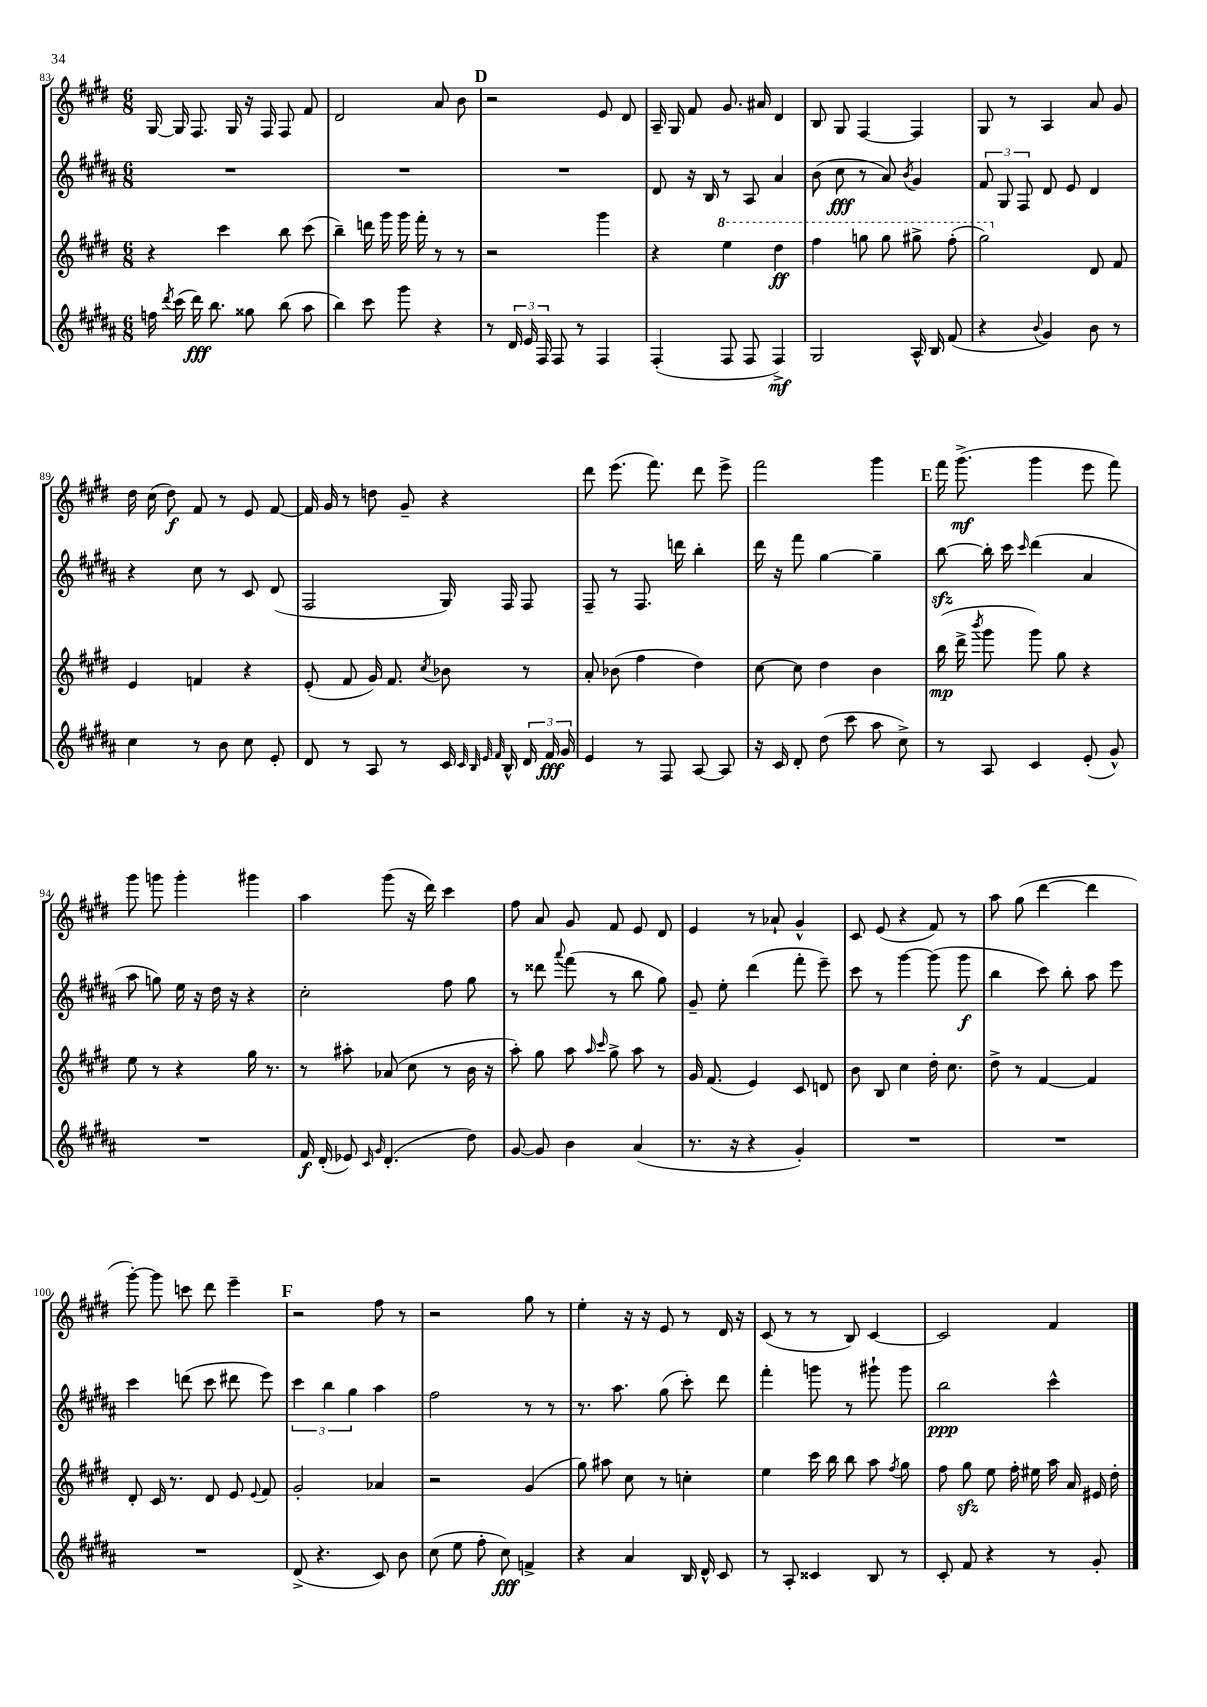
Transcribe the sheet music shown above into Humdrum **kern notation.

**kern	**kern	**kern	**kern
*staff4	*staff3	*staff2	*staff1
*clefG2	*clefG2	*clefG2	*clefG2
*k[f#c#g#d#a#]	*k[f#c#g#d#]	*k[f#c#g#d#a#]	*k[f#c#g#d#]
*M6/8	*M6/8	*M6/8	*M6/8
16ff\	4r	2.r	[16G#/
8qddd#/	.	.	.
(16ccc#\	.	.	16G#/]
16ddd#\)	.	.	8.F#/
8.bb\	.	.	.
.	4ccc#\	.	.
.	.	.	16G#/
8gg##\	.	.	16r
.	.	.	16F#/
(8bb\	8bb\	.	8F#/
8aa#\	(8ccc#\	.	8f#/
=	=	=	=
4bb\)	4bb~\)	2.r	2d#/
8ccc#\	16ddd\	.	.
.	16ggg#\	.	.
8ggg#\	16ggg#\	.	.
.	16fff#'\	.	.
4r	8r	.	8a/
.	8r	.	8b\
=	=	=	=
8r	2r	2.r	2r
24d#/	.	.	.
24e/	.	.	.
24F#/	.	.	.
8F#/	.	.	.
8r	.	.	.
4F#/	4ggg#\	.	8e/
.	.	.	8d#/
=	=	=	=
(4F#'/	4r	8d#/	16A~/
.	.	.	16G#/
.	.	16r	8f#/
.	.	16B/	.
8F#/	4eee\	8r	8.g#/
8F#/	.	8A#/	.
.	.	.	16a#/
4F#^/)	4ddd#\	4a#/	4d#/
=	=	=	=
2G#/	4fff#\	(8b\	8B/
.	.	8cc#\	8G#/
.	8ggg\	8r	[4F#/
.	8ggg\	8a#/)	.
.	.	8qb/	.
16A#^^/	8ggg#^\	4g#/	4F#/]
16B/	.	.	.
(8f#/	(8fff#'\	.	.
=	=	=	=
4r	2ggg#\)	12f#/	8G#/
.	.	12G#/	.
.	.	.	8r
.	.	12F#/	.
8qqb/	.	.	.
4g#/)	.	8d#/	4A/
.	.	8e/	.
8b\	8d#/	4d#/	8a/
8r	8f#/	.	8g#/
=	=	=	=
4cc#\	4e/	4r	16dd#\
.	.	.	(16cc#\
.	.	.	8dd#\)
8r	4f/	8cc#\	8f#/
8b\	.	8r	8r
8cc#\	4r	8c#/	8e/
8e'/	.	(8d#/	[8f#/
=	=	=	=
8d#/	(8e'/	2F#/	16f#/]
.	.	.	16g#/
8r	8f#/	.	8r
8A#/	16g#/)	.	8dd\
.	8.f#/	.	.
8r	.	.	8g#~/
.	8qcc#/	.	.
16c#/	8b-\	16G#/)	4r
32qqc#/	.	.	.
32qqB/	.	.	.
32qqe/	.	.	.
32qqf#/	.	.	.
16B^^/	.	16F#/	.
24d#/	8r	8F#/	.
24f#/	.	.	.
24g#/	.	.	.
=	=	=	=
4e/	8a'/	8F#~/	8ddd#\
.	(8b-\	8r	(8.eee\
8r	4ff#\	8.F#/	.
.	.	.	8.fff#\)
8F#/	.	.	.
.	.	16ddd\	.
[8A#/	4dd#\)	4bb'\	8ddd#\
8A#/]	.	.	8eee^\
=	=	=	=
16r	[8cc#\	16ddd#\	2fff#\
16c#/	.	16r	.
8d#'/	8cc#\]	8fff#\	.
(8dd#\	4dd#\	[4gg#\	.
8ccc#\	.	.	.
8aa#\	4b\	4gg#~\]	4ggg#\
8cc#^\)	.	.	.
=	=	=	=
8r	(16bb\	[8bb\	16fff#\
.	16ddd#^\	.	(8.ggg#^\
.	8qbbb/	.	.
8A#/	8ggg#\	16bb'\]	.
.	.	16ccc#\	.
.	.	16qqccc#/	.
4c#/	8ggg#\)	(4ddd#\	4ggg#\
.	8gg#\	.	.
(8e'/	4r	4a#/	8eee\
8g#^^/)	.	.	8fff#\)
=	=	=	=
2.r	8ee\	8aa#\	8ggg#\
.	8r	8gg\)	8ggg\
.	4r	16ee\	4ggg'\
.	.	16r	.
.	.	16dd#\	.
.	.	16r	.
.	16gg#\	4r	4ggg#\
.	8.r	.	.
=	=	=	=
16f#/	8r	2cc#'\	4aa\
(16d#'/	.	.	.
8e-/)	8aa#'\	.	.
16qqc#/	.	.	.
16qqg#/	.	.	.
(4.d#'/	(8a-/	.	(8ggg#\
.	8cc#\	.	16r
.	.	.	16ddd#\)
.	8r	8ff#\	4ccc#\
8dd#\)	16b\	8gg#\	.
.	16r	.	.
=	=	=	=
[8g#/	8aa'\)	8r	8ff#\
8g#/]	8gg#\	8ddd##\	8a/
.	.	8qqaaa#/	.
4b\	8aa\	(8fff#\	8g#/
.	16qqaa/	.	.
.	16qqccc#/	.	.
.	8gg#^\	8r	8f#/
(4a#/	8aa\	8bb\	8e/
.	8r	8gg#\)	8d#/
=	=	=	=
8.r	16g#/	8g#~/	4e/
.	(8.f#/	.	.
.	.	8ee'\	.
16r	.	.	.
4r	4e/)	(4ddd#\	8r
.	.	.	8a-`/
4g#'/)	8c#/	8fff#'\	4g#^^/
.	8d/	8eee~\)	.
=	=	=	=
2.r	8b\	8ccc#\	8c#/
.	8B/	8r	(8e/
.	4cc#\	[4ggg#\	4r
.	16dd#'\	(8ggg#\]	8f#/)
.	8.cc#\	.	.
.	.	8ggg#\	8r
=	=	=	=
2.r	8dd#^\	4bb\	8aa\
.	8r	.	(8gg#\
.	[4f#/	8ccc#\)	[4ddd#\
.	.	8bb'\	.
.	4f#/]	8aa#\	4ddd#\]
.	.	8eee\	.
=	=	=	=
2.r	8d#'/	4ccc#\	[8ggg#'\)
.	16c#/	.	8ggg#\]
.	8.r	.	.
.	.	(8ddd\	8ccc\
.	8d#/	8ccc#\	8ddd#\
.	8e/	8ddd#\	4eee~\
.	8qqe/	.	.
.	8f#/	8eee\)	.
=	=	=	=
(8d#^/	2g#'/	6ccc#\	2r
4.r	.	.	.
.	.	6bb\	.
.	.	6gg#\	.
8c#/)	4a-/	4aa#\	8ff#\
8b\	.	.	8r
=	=	=	=
(8cc#\	2r	2ff#\	2r
8ee\	.	.	.
8ff#'\	.	.	.
8cc#\)	.	.	.
4f^/	(4g#/	8r	8gg#\
.	.	8r	8r
=	=	=	=
4r	8gg#\)	8.r	4ee'\
.	8aa#\	.	.
.	.	8.aa#\	.
4a#/	8cc#\	.	16r
.	.	.	16r
.	8r	(8gg#\	8e/
16B/	4cc'\	8ccc#'\)	8r
16d#^^/	.	.	.
8c#/	.	8ddd#\	16d#/
.	.	.	16r
=	=	=	=
8r	4ee\	4fff#'\	(8c#/
8A#'/	.	.	8r
4c##/	16ccc#\	8ggg\	8r
.	16bb\	.	.
.	8bb\	8r	8B/)
8B/	8aa\	8ggg#`\	[4c#/
.	8qff#/	.	.
8r	8gg#\	8ggg#\	.
=	=	=	=
8c#'/	8ff#\	2bb\	2c#/]
8f#/	8gg#\	.	.
4r	8ee\	.	.
.	16ff#'\	.	.
.	16ee#\	.	.
8r	16aa\	4ccc#^^\	4f#/
.	16a/	.	.
8g#'/	16e#/	.	.
.	16dd#'\	.	.
==	==	==	==
*-	*-	*-	*-
